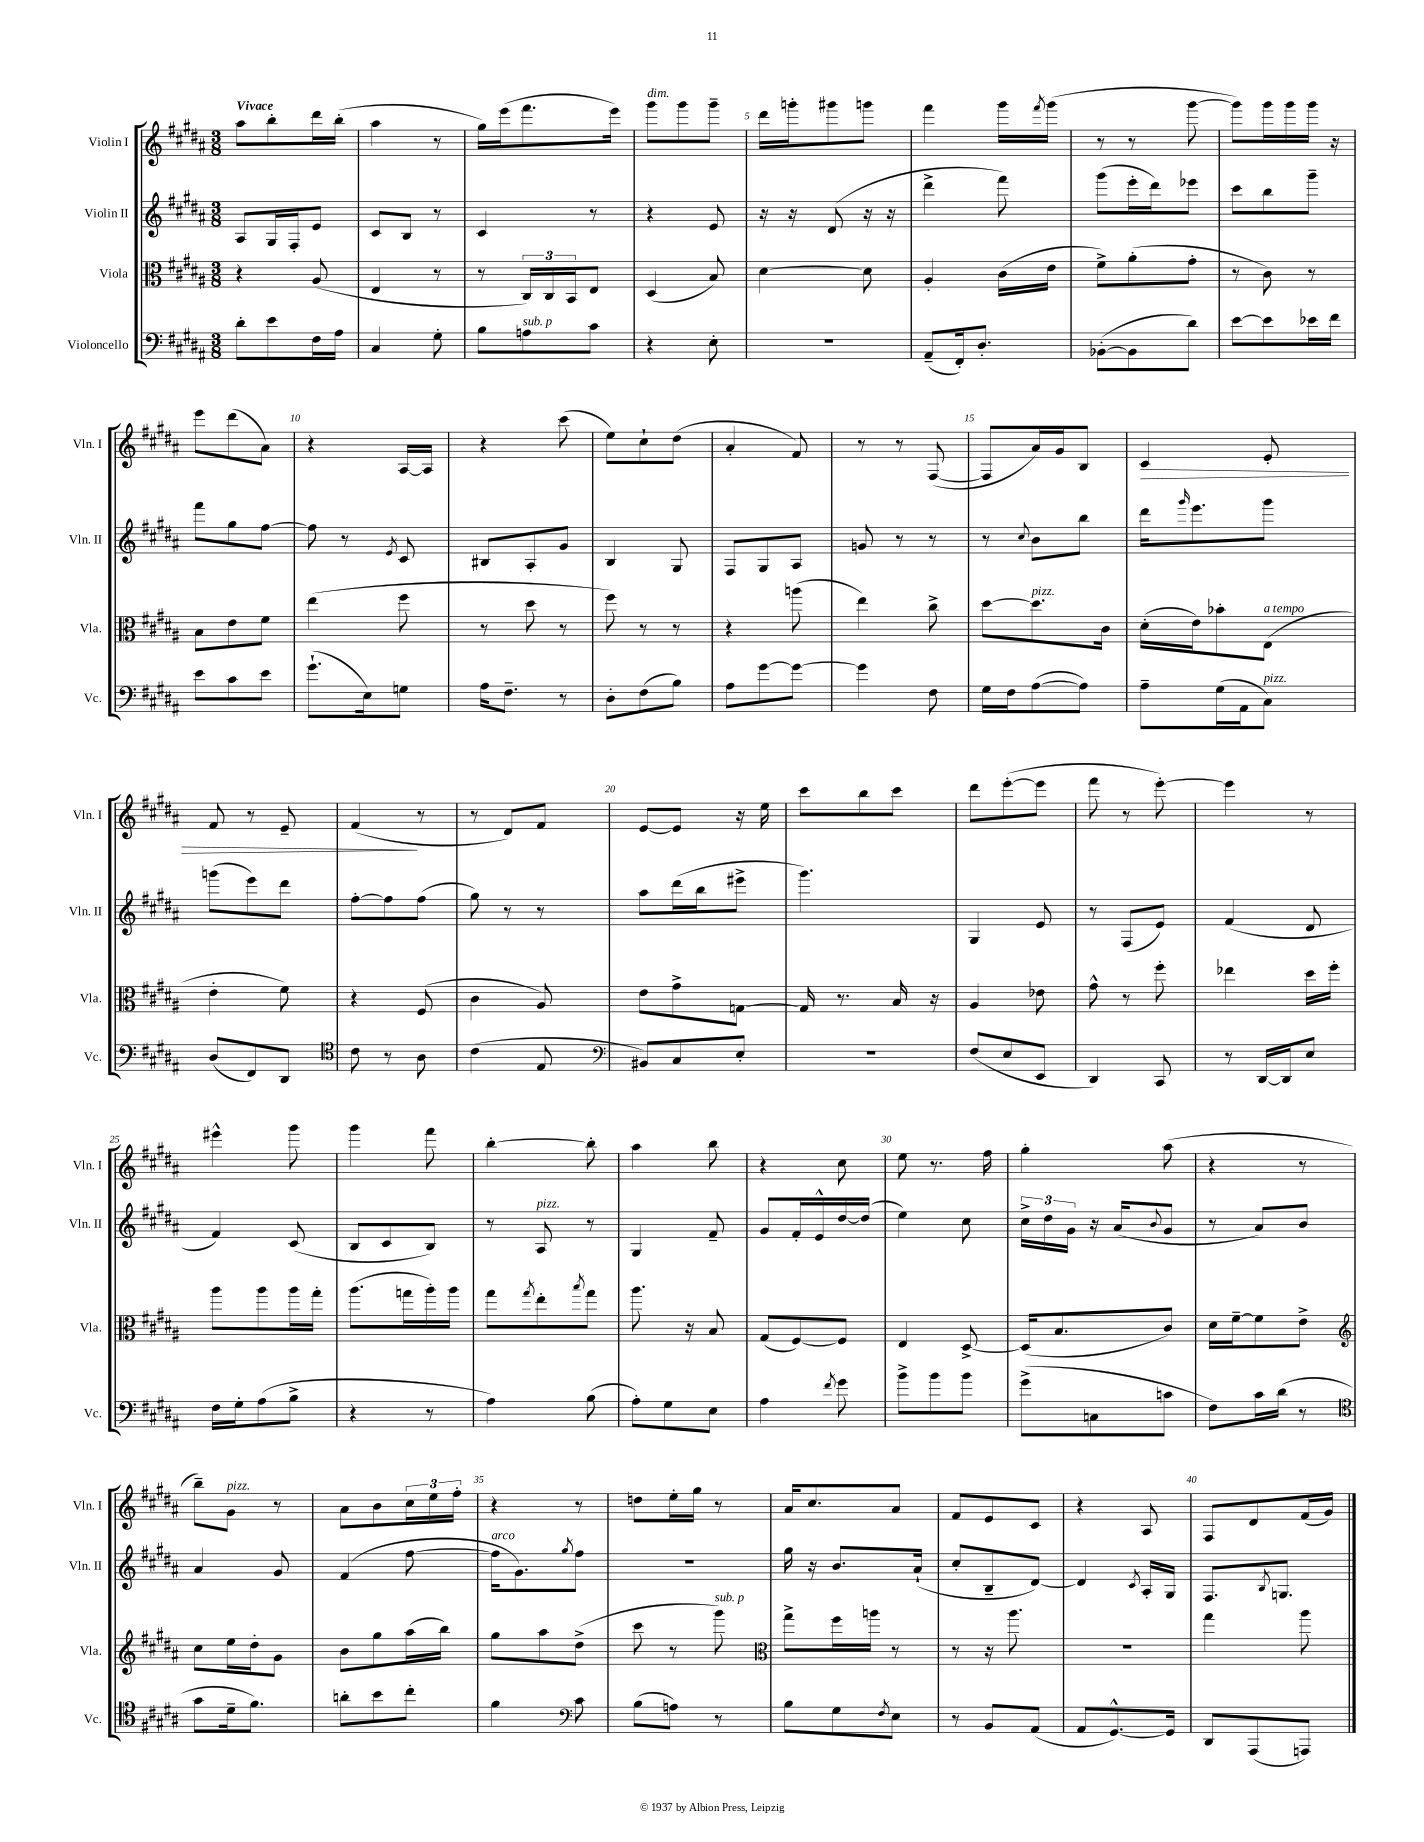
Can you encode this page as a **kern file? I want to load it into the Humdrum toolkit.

**kern	**kern	**kern	**kern	**dynam
*part4	*part3	*part2	*part1	*part1
*staff4	*staff3	*staff2	*staff1	*staff1
*I"Violoncello	*I"Viola	*I"Violin II	*I"Violin I	*
*I'Vc.	*I'Vla.	*I'Vln. II	*I'Vln. I	*
*clefF4	*clefC3	*clefG2	*clefG2	*
*k[f#c#g#d#a#]	*k[f#c#g#d#a#]	*k[f#c#g#d#a#]	*k[f#c#g#d#a#]	*
*M3/8	*M3/8	*M3/8	*M3/8	*
=1	=1	=1	=1	=1
!	!	!	!LO:TX:a:B:t=Vivace	!
8d#'\L	4r	8A#/L	8aa#\L	.
8e\	.	16G#/L	8bb'\	.
.	.	16F#'/J	.	.
16F#\L	(8A#/	8e/J	16ddd#\L	.
16A#\JJ	.	.	(16bb'\JJ	.
=2	=2	=2	=2	=2
4C#/	4E/	8c#/L	4aa#\	.
.	.	8B/J	.	.
8G#'\	8r	8r	8r	.
=3	=3	=3	=3	=3
8B\L	8r	4c#/	16gg#\LL)	.
.	.	.	(16eee\J	.
!LO:TX:a:i:t=sub. p	!	!	!	!
8An\	24C#/LL)	.	8.fff#\	.
.	24C#/	.	.	.
.	24BB/J	.	.	.
8c#\J	8E/J	8r	.	.
.	.	.	16eee\Jk)	.
=4	=4	=4	=4	=4
!	!	!	!LO:TX:a:i:t=dim.	!
4r	(4D#/	4r	8ggg#\L	.
.	.	.	8ggg#\	.
8E'\	8B/)	8e/	8ggg#~\J	.
=5	=5	=5	=5	=5
4.r	[4d#\	16r	16ddd#\LL	.
.	.	16r	16gggn'\J	.
.	.	(8d#/	8ggg#X\	.
.	8d#\]	16r	8gggn\J	.
.	.	16r	.	.
=6	=6	=6	=6	=6
(8AA#~/L	4A#'/	4ddd#^\	4fff#\	.
16FF#'/k)	.	.	.	.
8.D#'/J	.	.	.	.
.	(16c#\LL	8fff#\)	16ggg#\LL	.
.	.	.	8qfff#/	.
.	16e\JJ	.	(16ggg#\JJ	.
=7	=7	=7	=7	=7
([8BB-X'\L	8f#^\L)	(8ggg#\L	8r	.
8BB-\]	(8a#'\	16eee'\L	8r	.
.	.	16ddd#\J)	.	.
8d#\J)	8g#'\J	8eee-X\J	[8ggg#\	.
=8	=8	=8	=8	=8
[8e\L	8r	8ccc#\L	8ggg#\L])	.
8e\]	8c#\)	8bb\	16ggg#\L	.
.	.	.	16ggg#\	.
16e-X\L	8r	8ggg#~\J	16ggg#\JJ	.
16f#\JJ	.	.	16r	.
!!LO:LB:g=z
=9	=9	=9	=9	=9
8e\L	8B\L	8fff#\L	8eee\L	.
8c#\	8e\	8gg#\	(8ddd#\	.
8e\J	8f#\J	[8ff#\J	8a#\J)	.
=10	=10	=10	=10	=10
(8.g#`\L	(4ee\	8ff#\]	4r	.
.	.	8r	.	.
16E\k)	.	.	.	.
.	.	8qe/	.	.
8Gn\J	8ff#\	8c#/	[16A#/LL	.
.	.	.	16A#/JJ]	.
=11	=11	=11	=11	=11
16A#\KL	8r	8B#X/L	4r	.
8.F#~\J	.	.	.	.
.	8dd#\	8A#'/	.	.
8r	8r	8g#/J	(8ccc#\	.
=12	=12	=12	=12	=12
8D#'\L	8ff#\)	4B/	8ee\L)	.
(8F#\	8r	.	8cc#`\	.
8B\J)	8r	8G#/	(8dd#\J	.
=13	=13	=13	=13	=13
8A#\L	4r	8F#/L	4a#'/	.
[8g#\	.	8G#/	.	.
8g#\J_	(8aan\	8A#/J	8f#/)	.
=14	=14	=14	=14	=14
4g#\]	4ee\)	8gn/	8r	.
.	.	8r	8r	.
8F#\	8cc#^\	8r	([8F#/	.
=15	=15	=15	=15	=15
16G#\LL	[8dd#\L	8r	8F#/L]	.
16F#\J	.	.	.	.
.	.	8qqcc#/	.	.
!	!LO:TX:a:i:t=pizz.	!	!	!
([8A#\	8.dd#\]	8b\L	16a#/L)	.
.	.	.	16g#/J	.
8A#\J])	.	8bb\J	8B/J	.
.	16c#\Jk	.	.	.
=16	=16	=16	=16	=16
!	!	!	!	!LO:HP:b
8A#~\L	(16d#'\LL	16ddd#\KL	4c#/	>
.	.	16qqggg#/	.	.
.	16e\J)	8.eee\	.	.
(16G#\L	8b-X'\	.	.	.
16AA#\J	.	.	.	.
!	!LO:TX:a:i:t=a tempo	!	!	!
!LO:TX:a:i:t=pizz.	!	!	!	!
8C#\J)	(8E\J	8ggg#\J	8e'/	.
!!LO:LB:g=z
=17	=17	=17	=17	=17
(8D#/L	4e'\	(8gggn\L	8f#/	.
8FF#/)	.	8eee\)	8r	.
8DD#/J	8f#\)	8ddd#\J	8e~/	.
=18	=18	=18	=18	=18
*clefC4	*	*	*	*
8c#\	4r	[8ff#'\L	(4f#/	.
8r	.	8ff#\]	.	.
8A#\	(8F#/	(8ff#\J	8r	]
=19	=19	=19	=19	=19
(4c#\	4c#\	8gg#\)	8r	.
.	.	8r	8d#/L)	.
8E/	8A#/)	8r	8f#/J	.
=20	=20	=20	=20	=20
*clefF4	*	*	*	*
8BB#X/L)	8e\L	8aa#\L	[8e/L	.
8C#/	8g#^\	(16ddd#\L	8e/J]	.
.	.	16bb\J	.	.
8E'/J	[8Gn\J	8eee#X^\J	16r	.
.	.	.	16ee\	.
=21	=21	=21	=21	=21
4.r	16G/]	4.ggg#\)	8ccc#\L	.
.	8.r	.	.	.
.	.	.	8bb\	.
.	16B/	.	8ccc#\J	.
.	16r	.	.	.
=22	=22	=22	=22	=22
(8F#/L	4A#/	4G#/	8ddd#\L	.
8E/	.	.	([8eee'\	.
8EE/J	8e-X\	8e/	8eee\J]	.
=23	=23	=23	=23	=23
4DD#/)	8g#^^\	8r	8fff#\	.
.	8r	(8F#/L	8r	.
8CC#/	8ff#'\	8e/J)	[8eee'\)	.
=24	=24	=24	=24	=24
8r	4ee-X\	(4f#/	4eee\]	.
[16DD#/LL	.	.	.	.
16DD#/J]	.	.	.	.
8E/J	16dd#\LL	8d#/	8r	.
.	16ff#'\JJ	.	.	.
!!LO:LB:g=z
=25	=25	=25	=25	=25
16F#\LL	8aa#\L	4f#/)	4eee#X^^\	.
16G#'\J	.	.	.	.
(8A#\	8aa#\	.	.	.
8B^\J	16aa#\L	(8c#/	8ggg#\	.
.	16gg#'\JJ	.	.	.
=26	=26	=26	=26	=26
4r	(8.aa#\L	8B/L	4ggg#\	.
.	.	8c#/	.	.
.	16ggn\L	.	.	.
8r	16aa#'\)	8B/J)	8fff#\	.
.	16aa#\JJ	.	.	.
=27	=27	=27	=27	=27
4A#\)	8gg#\L	8r	[4bb'\	.
.	8qgg#/	.	.	.
!	!	!LO:TX:a:i:t=pizz.	!	!
.	8ee'\	8A#/	.	.
.	8qbb/	.	.	.
(8B\	8gg#\J	8r	8bb'\]	.
=28	=28	=28	=28	=28
8A#'\L)	8.aa#\	4G#/	4aa#\	.
8G#\	.	.	.	.
.	16r	.	.	.
8E\J	8B/	8f#~/	8bb\	.
=29	=29	=29	=29	=29
4A#\	(8G#/L	8g#/L	4r	.
.	[8F#/)	16f#'/L	.	.
.	.	16e^^/	.	.
8qf#/	.	.	.	.
8g#\	8F#/J]	[16dd#/	8cc#\	.
.	.	(16dd#/JJ]	.	.
=30	=30	=30	=30	=30
8b^\L	4E/	4ee\)	8ee\	.
8b\	.	.	8.r	.
8b\J	[8D#^/	8cc#\	.	.
.	.	.	16ff#\	.
=31	=31	=31	=31	=31
(8g#^\L	(16D#/KL]	24cc#^\LL	4gg#'\	.
.	.	24dd#\	.	.
.	8.B/	.	.	.
.	.	24g#\JJ	.	.
8Cn\	.	16r	.	.
.	.	(16a#/KL	.	.
.	.	8qqb/	.	.
8cn\J	8c#/J)	8g#/J	(8aa#\	.
=32	=32	=32	=32	=32
8F#\L)	16d#\LL	8r	4r	.
.	[16f#~\J	.	.	.
16c#\L	8f#\]	8a#/L)	.	.
(16d#\JJ	.	.	.	.
8r	8e^\J	8b/J	8r	.
!!LO:LB:g=z
=33	=33	=33	=33	=33
*clefC4	*clefG2	*	*	*
8g#\L	8cc#\L	4a#/	8bb~\L)	.
!	!	!	!LO:TX:a:i:t=pizz.	!
16d#~\k	16ee\L	.	8g#\J	.
8.f#\J)	16dd#'\J	.	.	.
.	8g#\J	8g#/	8r	.
=34	=34	=34	=34	=34
8an'\L	8b\L	(4f#/	8a#\L	.
8b\	8gg#\	.	8b\	.
8cc#'\J	(16aa#\L	[8ff#\	24cc#\L	.
.	.	.	24ee\	.
.	16bb\JJ)	.	.	.
.	.	.	24ff#'\JJ	.
=35	=35	=35	=35	=35
!	!	!LO:TX:a:i:t=arco	!	!
4f#\	8gg#\L	16ff#\KL]	4r	.
.	.	8.g#\)	.	.
.	8aa#\	.	.	.
*clefF4	*	*	*	*
.	.	8qgg#/	.	.
8c#\	(8dd#^\J	8ff#\J	8r	.
=36	=36	=36	=36	=36
(8B\L	8ccc#\	4.r	8ddn\L	.
8An\J)	8r	.	16ee'\L	.
.	.	.	16gg#\JJ	.
!	!LO:TX:a:i:t=sub. p	!	!	!
8r	8ggg#\)	.	8r	.
=37	=37	=37	=37	=37
*	*clefC3	*	*	*
8B\L	8gg#^\L	16gg#\	16a#/KL	.
.	.	16r	8.cc#/	.
8G#\	16ff#\L	8.b/L	.	.
.	16aan\JJ	.	.	.
8qF#/	.	.	.	.
8E\J	8r	.	8a#/J	.
.	.	(16a#`/Jk	.	.
=38	=38	=38	=38	=38
8r	8r	8cc#'/L	8f#/L	.
8BB/L	16r	8B~/	8e/	.
.	8.aa#\	.	.	.
(8AA#/J	.	[8d#/J)	8c#/J	.
=39	=39	=39	=39	=39
8AA#/L	4.r	4d#/]	4r	.
[8.GG#^^/)	.	.	.	.
.	.	8qc#/	.	.
.	.	16A#'/LL	8A#/	.
16GG#/Jk]	.	16G#/JJ	.	.
=40	=40	=40	=40	=40
8DD#/L	4gg#\	8.F#/L	8F#/L	.
(8AAA#/	.	.	8d#/	.
.	.	8qB/	.	.
.	.	8.Gn/J	.	.
8AAAn/J)	8aa#\	.	(16f#/L	.
.	.	.	16g#/JJ)	.
==	==	==	==	==
*-	*-	*-	*-	*-
